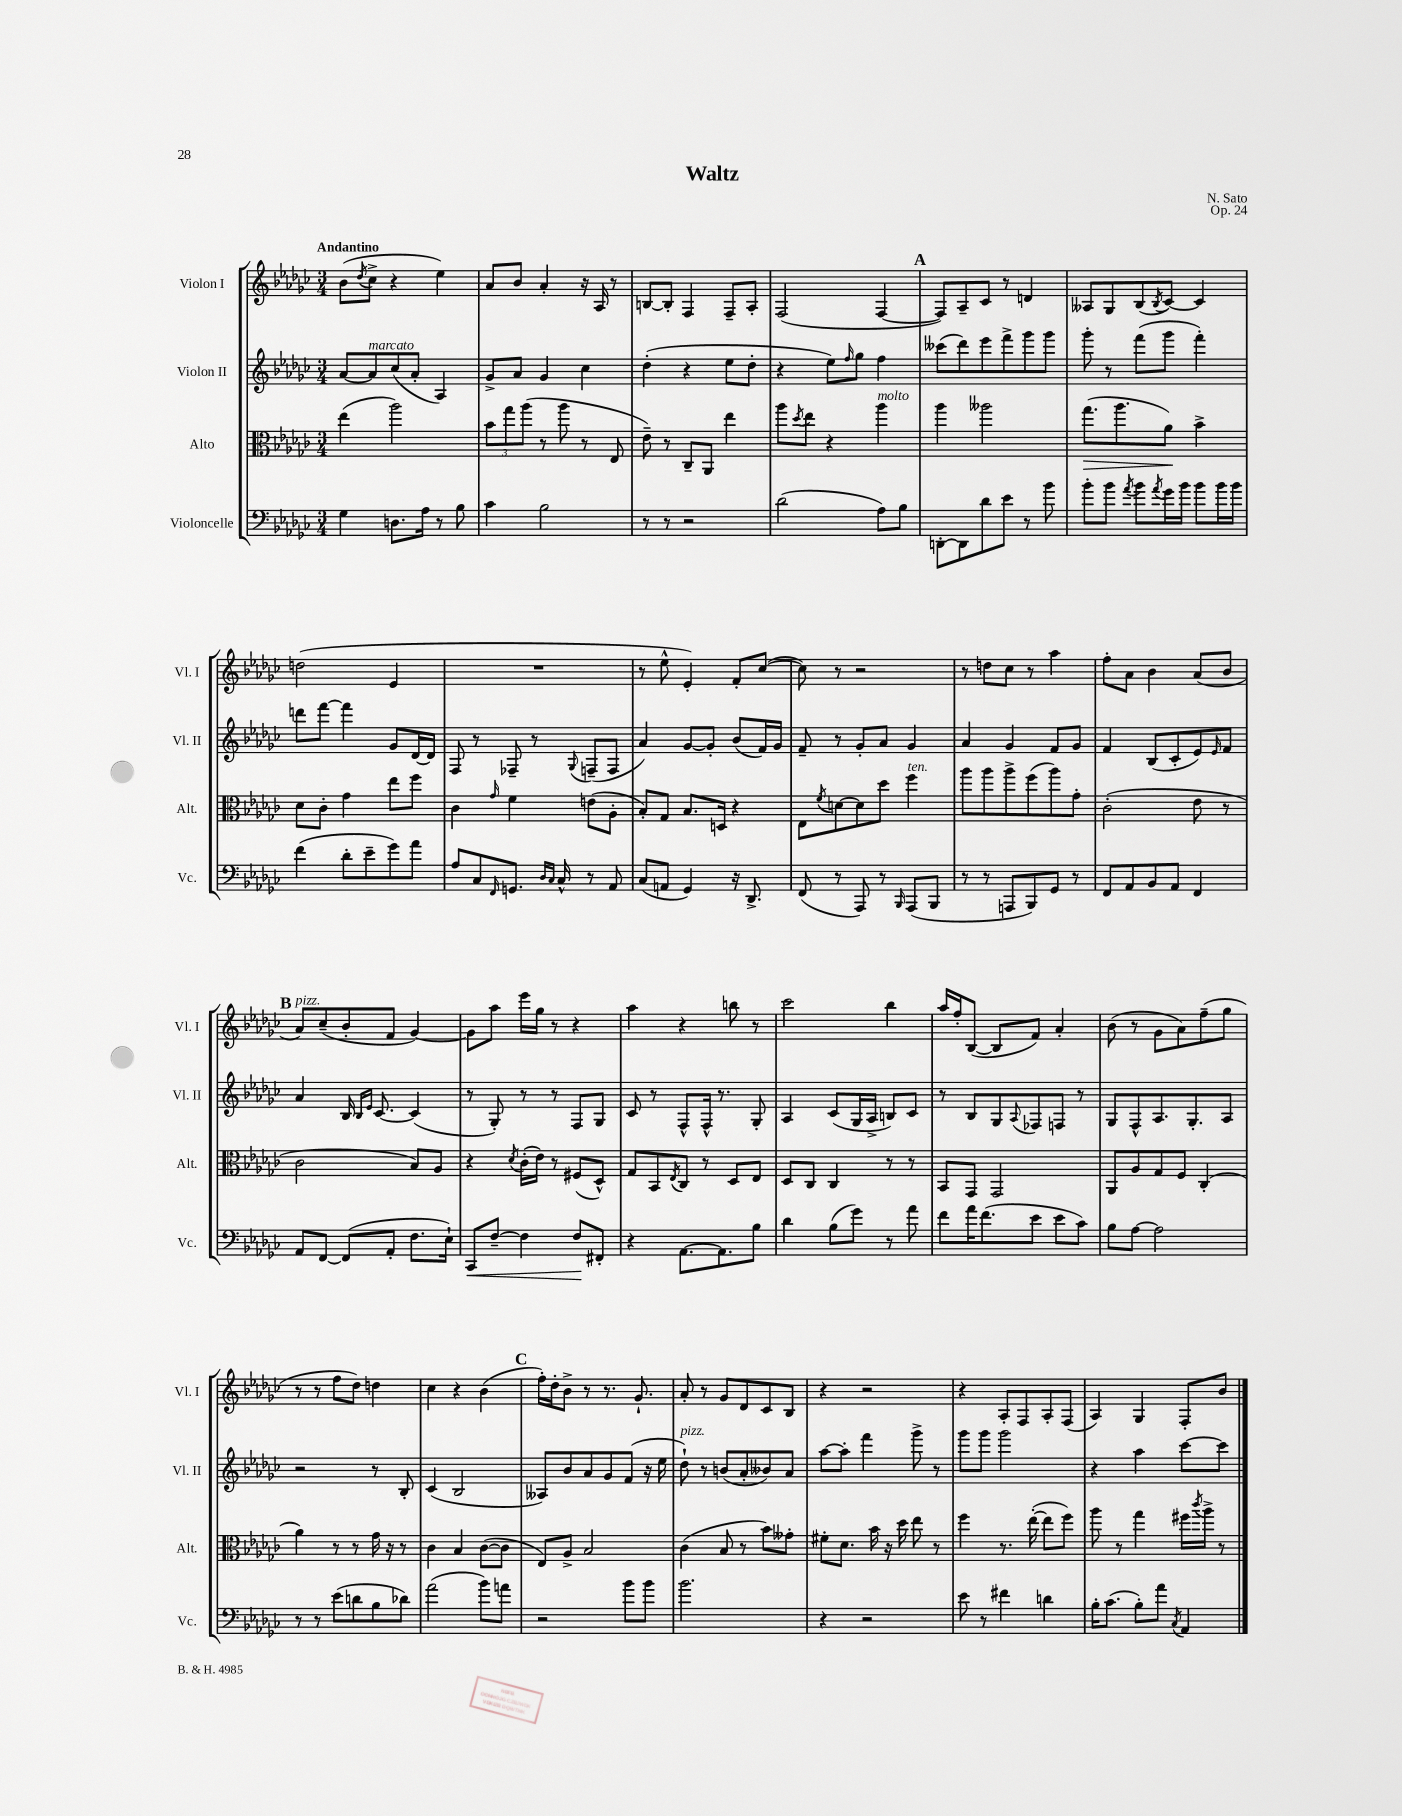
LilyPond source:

\header { title = "Waltz" composer = "N. Sato" opus = "Op. 24" }
<<
\new StaffGroup <<
\new Staff = "s0" \with { instrumentName = "Violon I" shortInstrumentName = "Vl. I" } {
    \clef treble \key ges \major \numericTimeSignature \time 3/4 \tempo "Andantino"
    bes'8( \acciaccatura { des''8 } ces''8-> r4 ees''4) |
    aes'8 bes'8 aes'4-. r16 aes16 r8 |
    b8~ b8-. f4 f8-- aes8-. |
    f2( f4~ |
    \mark \markup { \bold "A" } f8) aes8-- ces'8 r8 d'4 |
    aeses8 ges8 bes8( \acciaccatura { bes8 } ces'8~) ces'4 |
    d''2( ees'4 |
    R2. |
    r8 ees''8-^ ees'4-.) f'8-. ces''8~( |
    ces''8) r8 r2 |
    r8 d''8 ces''8 r8 aes''4 |
    f''8-. aes'8 bes'4 aes'8( bes'8 |
    \mark \markup { \bold "B" } aes'8^\markup { \italic "pizz." }) ces''8--( bes'8-. f'8 ges'4~) |
    ges'8 aes''8 ees'''16 ges''16 r8 r4 |
    aes''4 r4 b''8 r8 |
    ces'''2 bes''4 |
    aes''16 f''16-. bes8~( bes8 f'8) aes'4-. |
    bes'8( r8 ges'8 aes'8) f''8--( ges''8 |
    r8 r8 f''8 des''8) d''4 |
    ces''4 r4 bes'4( |
    \mark \markup { \bold "C" } f''16-.) des''16-. bes'8-> r8 r8. ges'8.-! |
    aes'8-. r8 ges'8 des'8 ces'8 bes8 |
    r4 r2 |
    r4 aes8-. f8 aes8-. f8( |
    aes4) ges4 f8-. bes'8 \bar "|." |
}
\new Staff = "s1" \with { instrumentName = "Violon II" shortInstrumentName = "Vl. II" } {
    \clef treble \key ges \major \numericTimeSignature \time 3/4
    aes'8~ aes'8^\markup { \italic "marcato" } ces''8( aes'8-. aes4) |
    ges'8-> aes'8 ges'4 ces''4 |
    des''4-.( r4 ees''8 des''8-. |
    r4 ees''8) \grace { f''16 } ges''8 f''4 |
    \mark \markup { \bold "A" } ceses'''8( des'''8) ees'''8 f'''8-> ges'''8 ges'''8 |
    ges'''8-. r8 f'''8( ges'''8 f'''4-.) |
    d'''8 f'''8~ f'''4 ges'8 des'16~ des'16 |
    f8 r8 fes8-- r8 \appoggiatura { ges8 } f8--( f8 |
    aes'4) ges'8~ ges'8-. bes'8( f'16) ges'16 |
    f'8-- r8 ges'8-. aes'8 ges'4 |
    aes'4 ges'4 f'8 ges'8 |
    f'4 bes8( ces'8-. ees'8) \grace { ees'16 } f'8 |
    \mark \markup { \bold "B" } aes'4 bes16 \grace { bes16 ees'16 } ces'8.~ ces'4( |
    r8 ges8-.) r8 r8 f8 ges8 |
    ces'8 r8 f8-^ f16-^ r8. ges8-. |
    aes4 ces'8( ges16 aes16-> b8) ces'8 |
    r8 bes8 ges8 \appoggiatura { aes8 } fes8 f8 r8 |
    ges8 f8-^ aes8. ges8.-. aes8 |
    r2 r8 bes8-. |
    ces'4( bes2 |
    \mark \markup { \bold "C" } aeses8) bes'8 aes'8 ges'8 f'8( r16 ees''16 |
    des''8-!^\markup { \italic "pizz." }) r8 b'8( aes'8-. beses'8) aes'8 |
    aes''8~ aes''8-. f'''4 ges'''8-> r8 |
    ges'''8 ges'''8 ges'''2 |
    r4 aes''4 ces'''8~ ces'''8 \bar "|." |
}
\new Staff = "s2" \with { instrumentName = "Alto" shortInstrumentName = "Alt." } {
    \clef alto \key ges \major \numericTimeSignature \time 3/4
    ees''4( aes''2) |
    \tuplet 3/2 { bes'8 ges''8 aes''8( } r8 aes''8 r8 ees8 |
    ees'8--) r8 ces8-- aes,8 ees''4 |
    aes''8 \acciaccatura { des''8 } ees''8 r4 aes''4^\markup { \italic "molto" } |
    \mark \markup { \bold "A" } aes''4 aeses''2 |
    ges''8.\>( aes''8. aes'8\!) bes'4-> |
    des'8 ces'8-. ges'4 ees''8 f''8 |
    ces'4 \grace { ges'16 } f'4 e'8( aes8-. |
    bes8-.) ges8 bes8. d16 r4 |
    ees8 \acciaccatura { f'8 } d'8~ d'8 des''8 f''4^\markup { \italic "ten." } |
    aes''8 aes''8 aes''8-> f''8( aes''8) ges'8-. |
    ces'2-.( ees'8 r8 |
    \mark \markup { \bold "B" } ces'2 bes8) aes8 |
    r4 \acciaccatura { des'8 } ces'16-.( ees'16) r8 fis8( des8-^) |
    ges8 bes,8 \acciaccatura { ees8 } ces8 r8 des8 ees8 |
    des8 ces8 ces4 r8 r8 |
    bes,8 ges,8 ges,2 |
    aes,8 aes8 ges8 f8 ces4-.( |
    aes'4) r8 r8 ges'16 r16 r8 |
    ces'4 bes4 ces'8~( ces'8 |
    \mark \markup { \bold "C" } ees8) aes8-> bes2 |
    ces'4( bes8 r8 bes'8) geses'8-. |
    fis'8-. des'8. bes'16 r16 des''16 ees''8 r8 |
    f''4 r8. ees''16~-.( ees''8 f''8) |
    aes''8 r8 ges''4 fis''16 \acciaccatura { ces'''8 } aes''16-> r8 \bar "|." |
}
\new Staff = "s3" \with { instrumentName = "Violoncelle" shortInstrumentName = "Vc." } {
    \clef bass \key ges \major \numericTimeSignature \time 3/4
    ges4 d8. aes16 r8 bes8 |
    ces'4 bes2 |
    r8 r8 r2 |
    des'2( aes8) bes8 |
    \mark \markup { \bold "A" } d,8~-. d,8 des'8 ees'8 r8 bes'8 |
    bes'8-. bes'8 \acciaccatura { aes'8 } bes'8 \acciaccatura { aes'8 } ges'16 bes'16 bes'8 bes'16 bes'16 |
    f'4( des'8-. ees'8-- ges'8) aes'8 |
    aes8 ces8 \grace { f,16 } g,8. \grace { des16 ces16 } ces16-^ r8 aes,8 |
    ces8( a,8 ges,4) r16 des,8.-> |
    f,8( r8 aes,,8) r8 \grace { bes,,16 } aes,,8( bes,,8 |
    r8 r8 a,,8 bes,,8) ges,8 r8 |
    f,8 aes,8 bes,8 aes,8 f,4 |
    \mark \markup { \bold "B" } aes,8 f,8~ f,8( aes,8-. f8. ees16-!) |
    ces,8\< f8~-- f4 f8\! fis,8-. |
    r4 aes,8.~ aes,8. bes8 |
    des'4 bes8( ges'8) r8 aes'8 |
    f'8 aes'16 f'8.( ees'8 ees'8 ces'8) |
    bes8 aes8~ aes2 |
    r8 r8 ees'8( d'8 bes8 des'8) |
    aes'2( bes'8) a'8 |
    \mark \markup { \bold "C" } r2 bes'8 bes'8 |
    bes'2. |
    r4 r2 |
    ees'8 r8 fis'4 d'4 |
    bes16-. ces'8.( bes8-.) aes'8 \acciaccatura { ces8 } aes,4 \bar "|." |
}
>>
>>
\layout { \context { \Score \remove "Bar_number_engraver" } }
